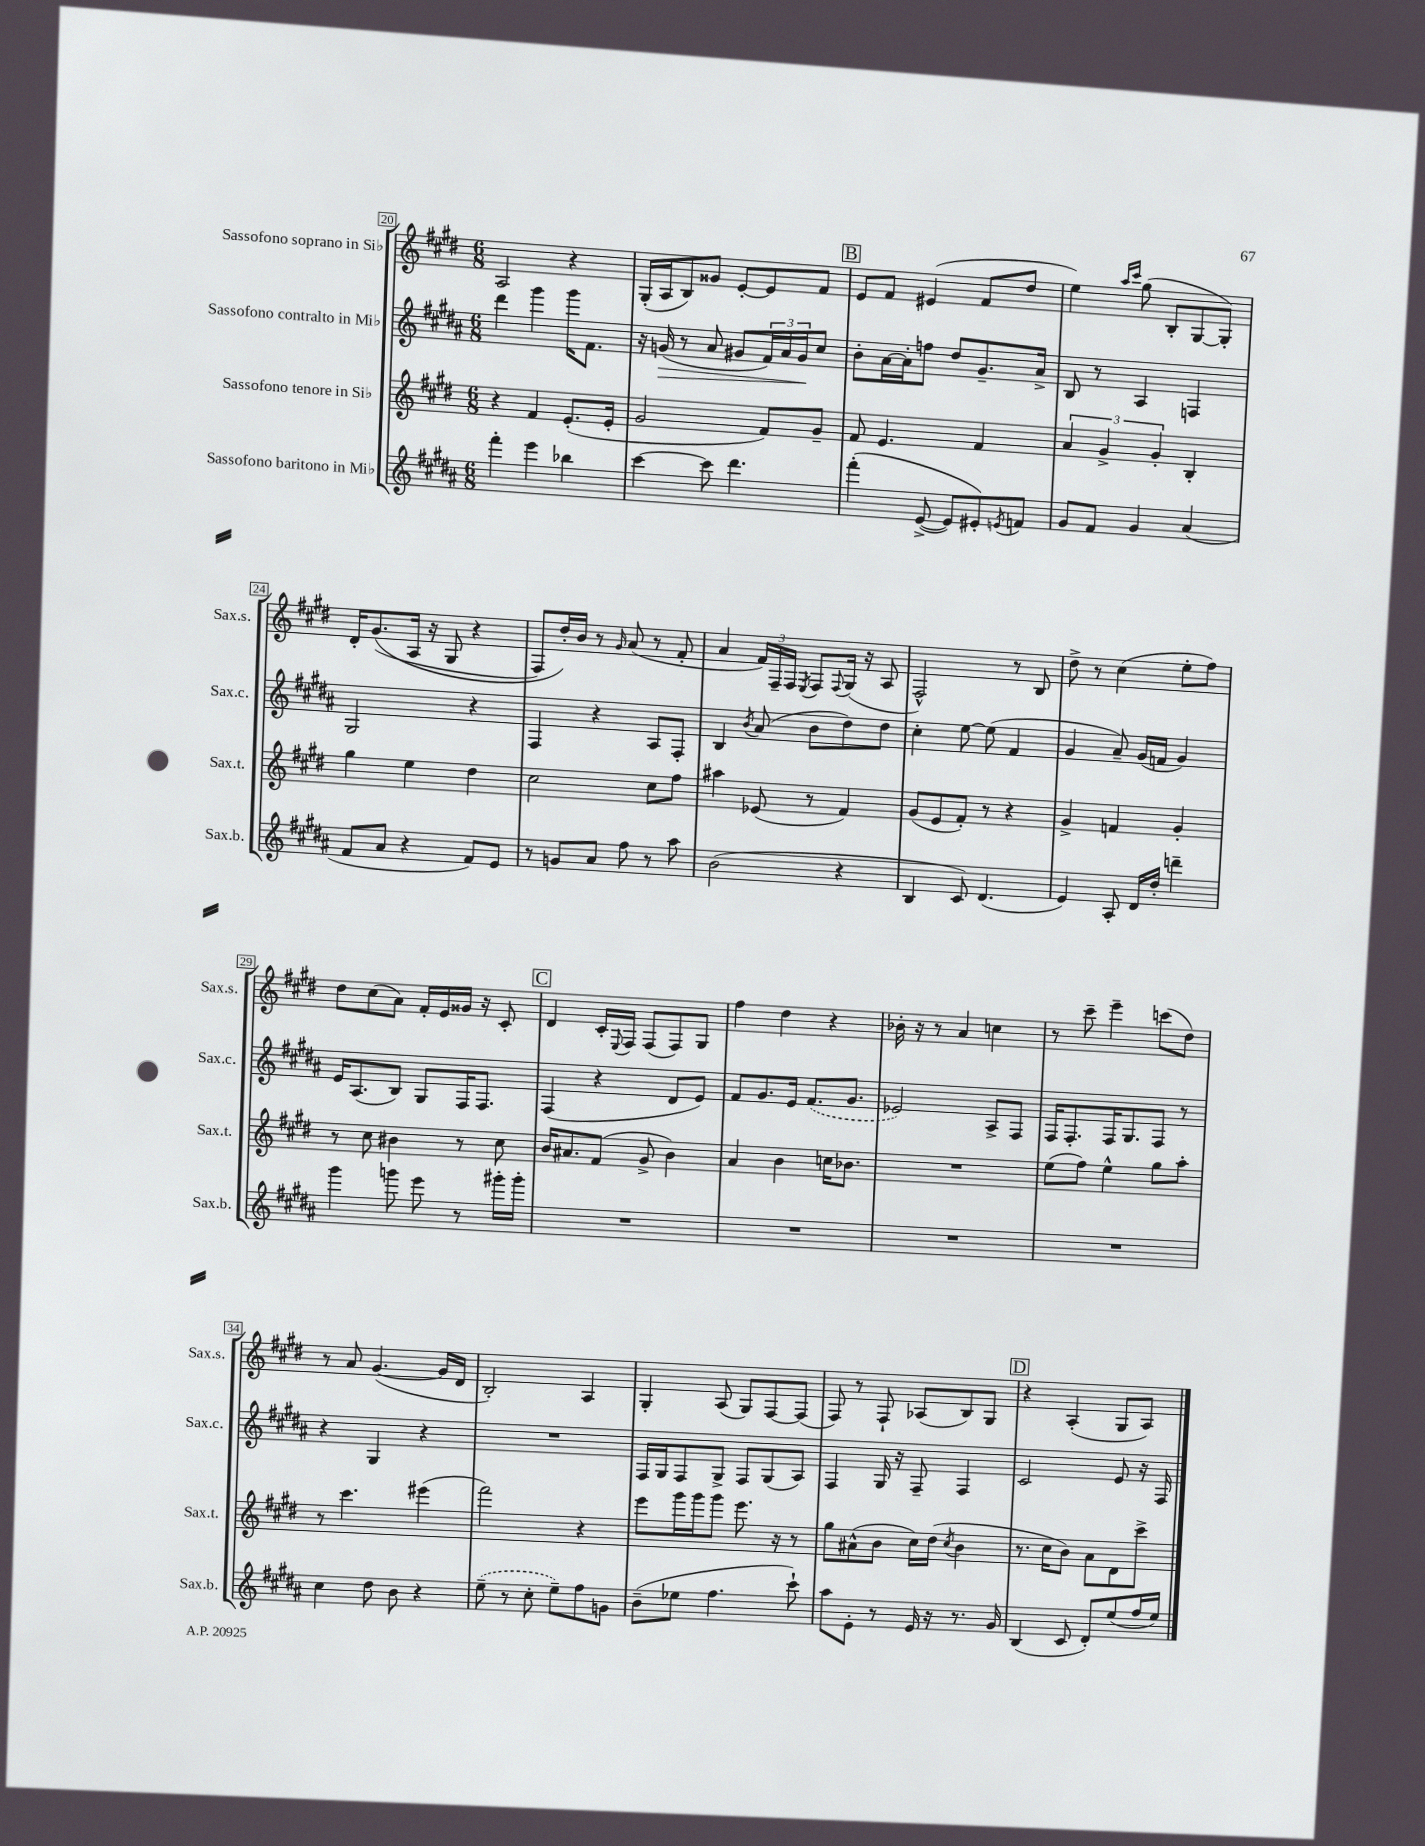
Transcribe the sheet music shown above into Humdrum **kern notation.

**kern	**kern	**kern	**kern
*staff4	*staff3	*staff2	*staff1
*clefG2	*clefG2	*clefG2	*clefG2
*k[f#c#g#d#a#]	*k[f#c#g#d#]	*k[f#c#g#d#a#]	*k[f#c#g#d#]
*M6/8	*M6/8	*M6/8	*M6/8
4fff#'	4r	4ddd#	2A
4eee	4f#	4ggg#	.
4bb-	(8.e'	16ggg#	4r
.	.	8.f#	.
.	16e'	.	.
=	=	=	=
[4ccc#	2g#	16r	(16G#'
.	.	(16g	16A
.	.	8r	8B)
8ccc#]	.	8a#	8g##
4.ddd#	.	8g#	[8e'
.	8f#)	24f#)	8e]
.	.	24a#	.
.	.	24g#	.
.	8g#~	8cc#	8f#
=	=	=	=
&(4fff#'	8f#	8b'	8e
.	4.e	[16a#	8f#
.	.	16a#']	.
([8e^	.	8ff	(4e#
8e])	.	8dd#	.
8e#'&)	4f#	8.g#~	8f#
8qe	.	.	.
8f	.	.	8dd#
.	.	16a#^	.
=	=	=	=
8g#	6a	8B	4ee)
8f#	.	8r	.
.	6g#^	.	.
.	.	.	16qqaa
.	.	.	16qqccc#
4g#	.	4A#	(8gg#
.	6g#'	.	.
.	.	.	8B'
(4a#	4B'	4F	[8G#
.	.	.	8G#'])
=	=	=	=
8f#	4gg#	2G#	16d#'
.	.	.	&((8.g#
8a#	.	.	.
4r	4ee	.	16A
.	.	.	16r
.	.	.	8G#
8f#)	4dd#	4r	4r
8e	.	.	.
=	=	=	=
8r	2cc#	4F#	8F#)
8g	.	.	16dd#'&)
.	.	.	16b
8a#	.	4r	8r
.	.	.	16qqg#
8ff#	.	.	(8a
8r	8cc#	8A#	8r
8aa#	8ff#	8F#'	8f#'
=	=	=	=
(2b	4aa#	4B	4a
.	.	8qb	.
.	(8e-	(8a#	24f#)
.	.	.	24F#~
.	.	.	24F#
.	.	.	8qE
.	8r	8b	8F#
.	.	.	8qqF#
4r	4f#)	8dd#)	(16G#
.	.	.	16r
.	.	8dd#	8A
=	=	=	=
4B	(8g#	4cc#'	2F#^^)
.	8e	.	.
8c#)	8f#')	[8ee	.
(4.d#	8r	(8ee]	.
.	4r	4f#	8r
.	.	.	8B
=	=	=	=
4e)	4g#^	4g#	8dd#^
.	.	.	8r
8A#'	4f	8a#~)	(4cc#
16d#	.	(16g#	.
16dd#'	.	16f	.
4ddd~	4g#'	4g#)	8ee'
.	.	.	8ff#)
=	=	=	=
4ggg#	8r	16e	8dd#
.	.	(8.A#	.
.	8cc#	.	(8cc#
8ggg	4b#	8B)	8a)
8eee	.	8G#	16f#'
.	.	.	16e
8r	8r	16F#	16g##
.	.	8.F#	16r
16ggg#'	8cc#	.	8c#'
16ggg#'	.	.	.
=	=	=	=
2.r	16b	(4F#	4d#
.	8.a#	.	.
.	(8f#	4r	16c#'
.	.	.	8qqE
.	.	.	16F#
.	8g#^	.	(8F#
.	4b)	8d#	8F#)
.	.	8e)	8G#
=	=	=	=
2.r	4a	8f#	4ff#
.	.	8.g#	.
.	4b	.	4dd#
.	.	16e	.
.	.	(8.f#	.
.	16cc	.	4r
.	8.b-	8.g#	.
=	=	=	=
2.r	2.r	2e-)	16b-'
.	.	.	16r
.	.	.	8r
.	.	.	4a
.	.	8A#^	4cc
.	.	8F#	.
=	=	=	=
2.r	(8ee	16F#	8r
.	.	8.F#'	.
.	8ff#)	.	8ccc#~
.	4ee^^	16F#	4eee~
.	.	8.G#	.
.	8gg#	8F#	(8ccc
.	8aa'	8r	8dd#)
=	=	=	=
4cc#	8r	4r	8r
.	4.ccc#	.	8a
8dd#	.	4G#	([4.g#
8b	.	.	.
4r	(4eee#	4r	.
.	.	.	16g#]
.	.	.	16d#
=	=	=	=
(8ee~	2fff#)	2.r	2B')
8r	.	.	.
8cc#'	.	.	.
8ee~)	.	.	.
8ff#	4r	.	4A
8g	.	.	.
=	=	=	=
(8b~	8eee	16F#	4G#'
.	.	16G#	.
8ee-	16ggg#	8F#	.
.	16ggg#	.	.
4.ff#	8ggg#	8G#^	(8A
.	8.eee	8F#	8G#)
.	.	(8G#	[8F#
.	16r	.	.
8ccc#`)	8r	8A#)	(8F#]
=	=	=	=
8aa#	8gg#	4F#	8F#)
8e'	(8a#^^	.	8r
8r	8b	16G#	8F#`
.	.	16r	.
16e	16cc#)	8F#~	(8A-
16r	(16dd#	.	.
.	8qcc#	.	.
8.r	4b	4F#	8B)
.	.	.	8G#
16g#	.	.	.
=	=	=	=
(4B	8.r	2c#	4r
.	16cc#	.	.
8c#	8b)	.	(4A'
8d#')	8a	.	.
(8ee	8d#	8e	8G#
16ff#	8ccc#^	16r	8A)
16ee)	.	16F#	.
==	==	==	==
*-	*-	*-	*-
